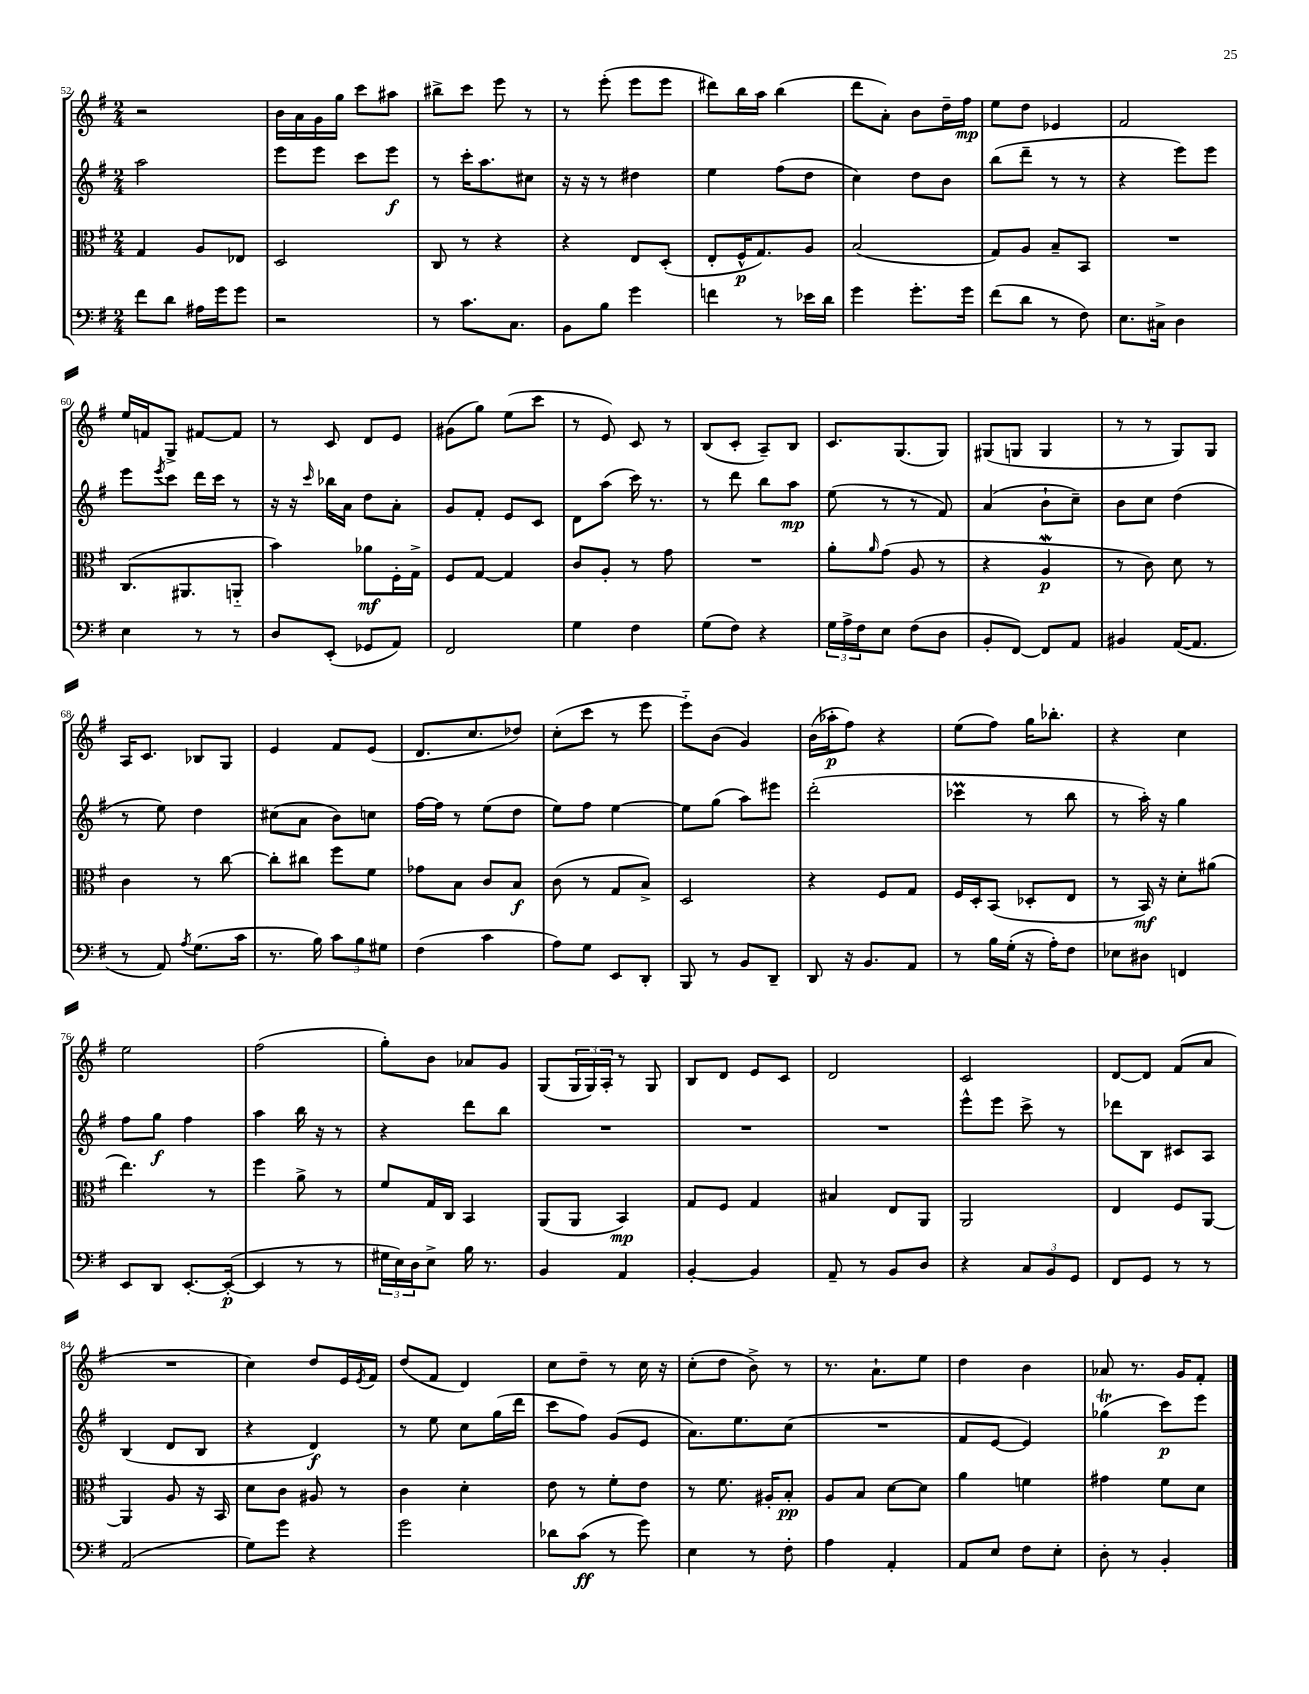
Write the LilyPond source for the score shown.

<<
\new StaffGroup <<
\new Staff = "s0" {
    \clef treble \key g \major \numericTimeSignature \time 2/4
    r2 |
    b'16 a'16 g'16 g''16 c'''8 ais''8 |
    bis''8-> c'''8 e'''8 r8 |
    r8 e'''8-.( e'''8 e'''8 |
    dis'''8) b''16 a''16 b''4( |
    d'''8 a'8-.) b'8 d''16-- fis''16\mp |
    e''8 d''8 ees'4 |
    fis'2 |
    e''16 f'16 g8-> fis'8~ fis'8 |
    r8 c'8 d'8 e'8 |
    gis'8( g''8) e''8( c'''8 |
    r8 e'8) c'8 r8 |
    b8( c'8-. a8--) b8 |
    c'8. g8.( g8) |
    gis8( g8 g4 |
    r8 r8 g8) g8 |
    a16 c'8. bes8 g8 |
    e'4 fis'8 e'8( |
    d'8. c''8. des''8) |
    c''8-.( c'''8 r8 e'''8 |
    e'''8-_) b'8( g'4) |
    b'16( aes''16-.\p fis''8) r4 |
    e''8( fis''8) g''16 bes''8.-. |
    r4 c''4 |
    e''2 |
    fis''2( |
    g''8-.) b'8 aes'8 g'8 |
    g8( \tuplet 3/2 { g16 g16) a16-. } r8 g8 |
    b8 d'8 e'8 c'8 |
    d'2 |
    c'2 |
    d'8~ d'8 fis'8( a'8 |
    R2 |
    c''4) d''8 e'16 \acciaccatura { e'8 } fis'16 |
    d''8( fis'8 d'4) |
    c''8 d''8-- r8 c''16 r16 |
    c''8-.( d''8 b'8->) r8 |
    r8. a'8.-! e''8 |
    d''4 b'4 |
    aes'8 r8. g'16 fis'8-. \bar "|." |
}
\new Staff = "s1" {
    \clef treble \key g \major \numericTimeSignature \time 2/4
    a''2 |
    e'''8 e'''8 c'''8 e'''8\f |
    r8 c'''16-. a''8. cis''8 |
    r16 r16 r8 dis''4 |
    e''4 fis''8( d''8 |
    c''4) d''8 b'8 |
    b''8( d'''8-- r8 r8 |
    r4 e'''8) e'''8 |
    e'''8 \acciaccatura { e'''8 } c'''8 d'''16 c'''16 r8 |
    r16 r16 \grace { c'''16 } bes''16 a'16 d''8 a'8-. |
    g'8 fis'8-. e'8 c'8 |
    d'8 a''8( c'''16) r8. |
    r8 d'''8 b''8 a''8\mp |
    e''8( r8 r8 fis'8) |
    a'4( b'8-! c''8--) |
    b'8 c''8 d''4( |
    r8 e''8) d''4 |
    cis''8( a'8 b'8) c''8 |
    fis''16~ fis''16 r8 e''8( d''8 |
    e''8) fis''8 e''4~ |
    e''8 g''8( a''8) eis'''8 |
    d'''2-.( |
    ces'''4\prall r8 b''8 |
    r8 a''16-.) r16 g''4 |
    fis''8 g''8\f fis''4 |
    a''4 b''16 r16 r8 |
    r4 d'''8 b''8 |
    R2 |
    R2 |
    R2 |
    e'''8-^ e'''8 c'''8-> r8 |
    des'''8 b8 cis'8 a8 |
    b4( d'8 b8 |
    r4 d'4\f) |
    r8 e''8 c''8 g''16( d'''16 |
    c'''8 fis''8) g'8( e'8 |
    a'8.) e''8. c''8( |
    R2 |
    fis'8 e'8~ e'4) |
    ges''4\trill( c'''8\p) e'''8 \bar "|." |
}
\new Staff = "s2" {
    \clef alto \key g \major \numericTimeSignature \time 2/4
    g4 a8 ees8 |
    d2 |
    c8 r8 r4 |
    r4 e8 d8-.( |
    e8-. fis16-^\p g8.) a8 |
    b2( |
    g8) a8 b8-- b,8 |
    R2 |
    c8.( ais,8. a,8-_ |
    b'4) aes'8\mf fis16-. g16-> |
    fis8 g8~ g4 |
    c'8 a8-. r8 g'8 |
    R2 |
    a'8-. \grace { a'16 } g'8( a8 r8 |
    r4 a4\mordent\p |
    r8 c'8) d'8 r8 |
    c'4 r8 c''8~ |
    c''8-. cis''8 fis''8 fis'8 |
    ges'8 b8 c'8 b8\f |
    c'8( r8 g8 b8->) |
    d2 |
    r4 fis8 g8 |
    fis16 d16-. b,8( des8-. e8 |
    r8 b,16\mf) r16 d'8-. ais'8( |
    e''4.) r8 |
    fis''4 a'8-> r8 |
    fis'8 g16 c16 b,4 |
    a,8( a,8 b,4\mp) |
    g8 fis8 g4 |
    bis4 e8 a,8 |
    a,2 |
    e4 fis8 a,8~ |
    a,4 a8 r16 b,16 |
    d'8 c'8 ais8 r8 |
    c'4 d'4-. |
    e'8 r8 fis'8-. e'8 |
    r8 fis'8. ais16-. b8-.\pp |
    a8 b8 d'8~ d'8 |
    a'4 f'4 |
    gis'4 fis'8 d'8 \bar "|." |
}
\new Staff = "s3" {
    \clef bass \key g \major \numericTimeSignature \time 2/4
    fis'8 d'8 ais16 g'16 g'8 |
    r2 |
    r8 c'8. c8. |
    b,8 b8 g'4 |
    f'4 r8 ees'16 d'16 |
    g'4 g'8.-. g'16 |
    fis'8( d'8 r8 fis8) |
    e8. cis16-> d4 |
    e4 r8 r8 |
    d8 e,8-.( ges,8 a,8) |
    fis,2 |
    g4 fis4 |
    g8( fis8) r4 |
    \tuplet 3/2 { g16 a16-> fis16 } e8 fis8( d8 |
    b,8-. fis,8~) fis,8 a,8 |
    bis,4 a,16~( a,8. |
    r8 a,8) \acciaccatura { a8 } g8.( c'16 |
    r8. b16) \tuplet 3/2 { c'8 b8 gis8 } |
    fis4( c'4 |
    a8) g8 e,8 d,8-. |
    b,,8 r8 b,8 d,8-- |
    d,8 r16 b,8. a,8 |
    r8 b16 g16-.( r16 a16-.) fis8 |
    ees8 dis8 f,4 |
    e,8 d,8 e,8.~-. e,16~-.\p( |
    e,4 r8 r8 |
    \tuplet 3/2 { gis16 e16) d16 } e8-> b16 r8. |
    b,4 a,4 |
    b,4~-. b,4 |
    a,8-- r8 b,8 d8 |
    r4 \tuplet 3/2 { c8 b,8 g,8 } |
    fis,8 g,8 r8 r8 |
    a,2( |
    g8) g'8 r4 |
    g'2 |
    des'8 c'8\ff( r8 g'8) |
    e4 r8 fis8-. |
    a4 a,4-. |
    a,8 e8 fis8 e8-. |
    d8-. r8 b,4-. \bar "|." |
}
>>
>>
\layout { \context { \Score currentBarNumber = #52 } }
